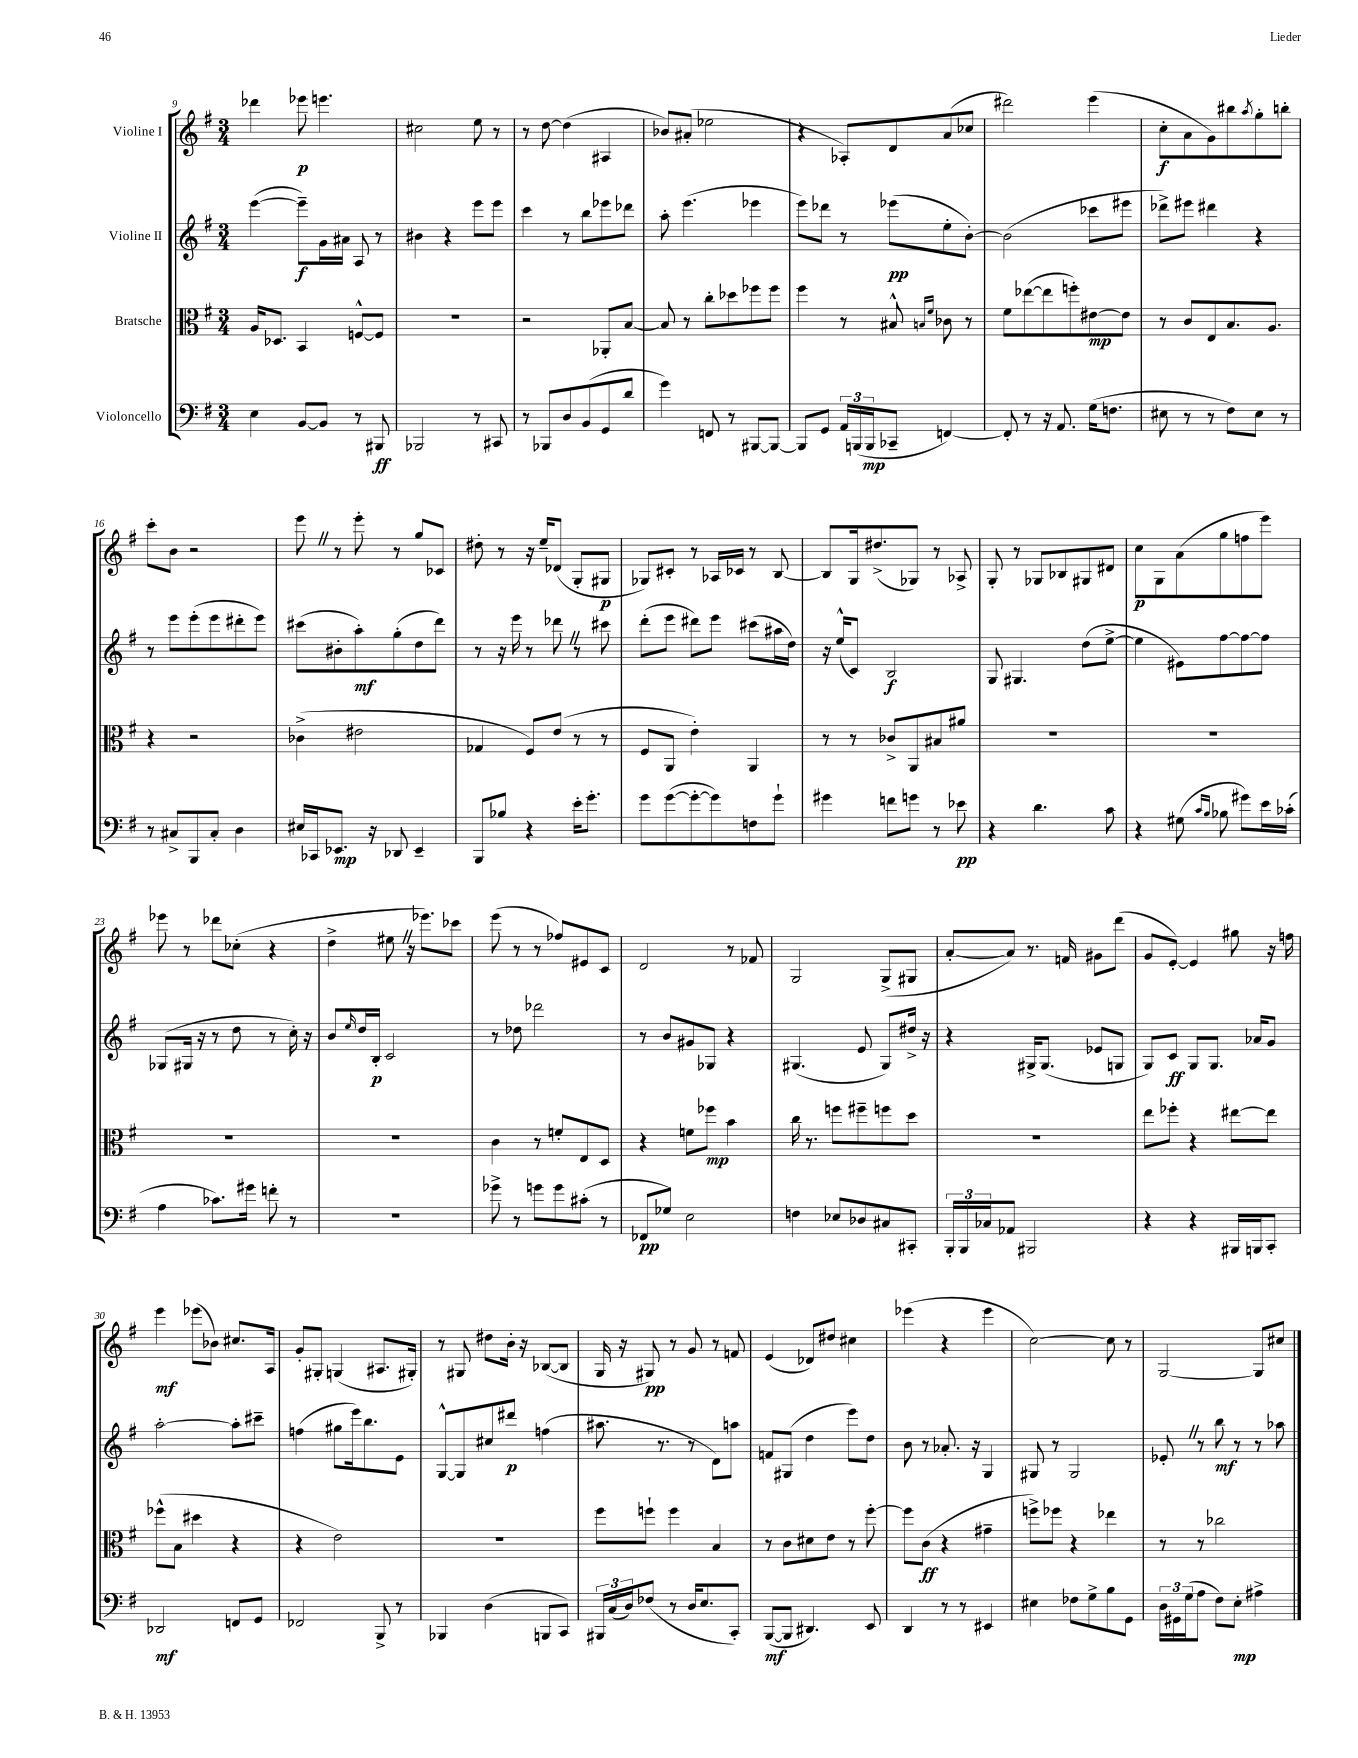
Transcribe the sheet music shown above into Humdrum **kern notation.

**kern	**kern	**kern	**kern
*staff4	*staff3	*staff2	*staff1
*clefF4	*clefC3	*clefG2	*clefG2
*k[f#]	*k[f#]	*k[f#]	*k[f#]
*M3/4	*M3/4	*M3/4	*M3/4
4E	16A	([4eee	4ddd-
.	8.D-	.	.
[8BB	4BB	8eee~])	8eee-
8BB]	.	16g	4.eee
.	.	16a#	.
8r	[8F^^	8A	.
8BBB#	8F]	8r	.
=	=	=	=
2BBB-	2.r	4b#	2cc#
.	.	4r	.
8r	.	8eee	8ee
8CC#	.	8eee	8r
=	=	=	=
8r	2r	4ccc	8r
8BBB-	.	.	[8dd
8D	.	8r	(4dd]
(8BB	.	8bb	.
8GG	8AA-'	8eee-	4A#
8d	[8B	8ddd-	.
=	=	=	=
4g)	8B]	8aa'	8b-)
.	8r	(4.eee	(8a#'
8FF	8cc'	.	2ee-
8r	8dd-	.	.
[8BBB#	8ff-	4eee-	.
8BBB#_	8ff-	.	.
=	=	=	=
8BBB#]	4ff#	8eee)	4r
8GG	.	8ddd-	.
24AA	8r	8r	8A-')
(24BBB	.	.	.
24BBB	.	.	.
8CC-~	8B#^^	(8eee-	8d
.	16qqB	.	.
.	16qqf#	.	.
[4FF)	8c-	8ee'	(8a
.	8r	[8b')	8cc-
=	=	=	=
8FF']	8f#	(2b]	2ddd#)
8r	([8ee-	.	.
16r	8ee-]	.	.
8.AA	.	.	.
.	8ff')	.	.
(16G	[8e#	8ccc-	(4eee
8.F	.	.	.
.	8e#]	8eee#	.
=	=	=	=
8E#	8r	8ddd-^)	8cc'
8r	8c	8eee#	8a
8r	8E	4ddd#	8g)
8F#)	8.B	.	8bb#
.	.	.	8qaa
8E#	.	4r	8gg'
.	8.A	.	.
8r	.	.	8bb'
=	=	=	=
8r	4r	8r	8ccc'
8C#^	.	8eee	8b
8BBB	2r	(8eee'	2r
8C#'	.	8eee	.
4D	.	8ddd#'	.
.	.	8eee)	.
=	=	=	=
16E#	(4c-^	(8ccc#	8eee
16CC-	.	.	.
8.EE-	.	8b#'	8r
.	2e#	8aa')	8eee'
16r	.	.	.
8DD-	.	(8gg'	8r
4EE-~	.	8dd	8gg
.	.	8ddd)	8c-
=	=	=	=
8BBB	4G-	8r	8dd#'
8B-	.	16r	8r
.	.	16eee	.
4r	8F#)	8r	16r
.	.	.	16ee~
.	(8e	8ddd-	(8d-
16e'	8r	8r	8G'
8.g'	.	.	.
.	8r	8ccc#	8G#
=	=	=	=
8g	8F#	(8ddd'	8G-)
([8g	8AA	8eee	8c#'
8g'_	4e')	8ddd#)	8r
8g])	.	8eee	16A-
.	.	.	16c-
8F	4AA	(8ccc#	8r
8g`	.	16aa#	[8B
.	.	16dd)	.
=	=	=	=
4g#	8r	16r	8B]
.	.	(16ee^^	.
.	8r	8c)	16G
.	.	.	(8.dd#^
8f	8c-^	2B	.
8g	8AA	.	8G-)
8r	8B#	.	8r
8e-	8a#	.	8A-^
=	=	=	=
4r	2.r	8G	8G'
.	.	4.G#	8r
4.d	.	.	8G-
.	.	.	8B-
.	.	(8dd	8G#
8c	.	[8ee^	8d#
=	=	=	=
4r	2.r	4ee]	8cc
.	.	.	8G
(8G#	.	8e#)	(8a
16qqc	.	.	.
16qqB	.	.	.
8B-	.	[8ff#	8gg
8g#)	.	8ff#_	8ff
16e	.	8ff#]	8eee)
(16c-'	.	.	.
=	=	=	=
4A	2.r	(8G-	8eee-
.	.	16G#	8r
.	.	16r	.
8.c-)	.	8r	8ddd-
.	.	8dd	(8cc-'
16g#	.	.	.
8f'	.	8r	4r
8r	.	16cc')	.
.	.	16r	.
=	=	=	=
2.r	2.r	8b	4dd^
.	.	16qqee	.
.	.	16dd	.
.	.	16B'	.
.	.	2c	8ee#
.	.	.	16r
.	.	.	8.eee-)
.	.	.	8ccc-
=	=	=	=
8g-^	4c	8r	(8eee
8r	.	8dd-	8r
8g	8r	2ddd-	8r
8g	8f'	.	8ff-)
(8c#'	8E	.	8e#
8r	8D	.	8c
=	=	=	=
8FF-	4r	8r	2d
8G-)	.	8b	.
2E	8f	8g#	.
.	8ff-	8G-	.
.	4b	4r	8r
.	.	.	8f-
=	=	=	=
4F	16cc	(4.G#	2G
.	8.r	.	.
8E-	8ff	.	.
8D-	8ff#~	8e	.
8C#	8ff	8G#)	(8G^
8CC#'	8dd	16dd#^	8G#
.	.	16r	.
=	=	=	=
24BBB'	2.r	4r	[8a'
24BBB	.	.	.
24C-	.	.	.
8AA-	.	.	8a])
2BBB#	.	16G#^	8.r
.	.	(8.G#	.
.	.	.	16f
.	.	8e-	8g#
.	.	8G	(8ddd
=	=	=	=
4r	8ee	8G)	8g
.	8ff-'	8c	[8e')
4r	4r	8G	4e]
.	.	8.G	.
16BBB#	[8ee#	.	8gg#
16BBB	.	16a-	.
8CC'	8ee#]	8g	16r
.	.	.	16ff
=	=	=	=
2DD-	(8ff-^^	[2aa'	4eee
.	8B	.	.
.	4dd#	.	(8eee-
.	.	.	8b-)
8FF	4r	8aa']	8.cc#
8GG	.	8ccc#~	.
.	.	.	16A
=	=	=	=
2FF-	4r	(4ff	8g'
.	.	.	8G#'
.	2e)	8gg#	(4G
.	.	16eee)	.
.	.	8.bb	.
8BBB^	.	.	8.A#
8r	.	8e	.
.	.	.	16G#')
=	=	=	=
4BBB-	2.r	[8G^^	8r
.	.	8G]	8G#
(4D	.	8cc#	8dd#
.	.	8ddd#	16b'
.	.	.	16r
8BBB	.	(4ff	([8B-
8CC)	.	.	8B-]
=	=	=	=
24BBB#	8ff#	8.aa#	16G
(24C	.	.	.
.	.	.	16r
24D)	.	.	.
(8F-	8ff`	.	8G#)
.	.	8.r	.
8r	4ff	.	8r
16D	.	8r	8g
8.E	.	.	.
.	4B	8d)	8r
8CC')	.	8aa	8f
=	=	=	=
([8BBB	8r	8f	(4e
8BBB]	8c	(8G#	.
4.DD#)	8d#	4dd	8d-)
.	8e	.	8dd#
.	8r	8eee)	4cc#
8EE	[8ff#'	8dd	.
=	=	=	=
4DD	8ff#]	8b	(4eee-
.	(8c	8r	.
8r	4r	8.a-'	4r
8r	.	.	.
.	.	16r	.
4EE#	4g#~	4G	4eee-
=	=	=	=
4E#	8ff^)	8G#	[2cc)
.	8ff-	8r	.
8F-	4r	2G#	.
8G^	.	.	.
8B	4ee-	.	8cc]
8GG	.	.	8r
=	=	=	=
24D	8r	8e-'	[2G
24GG#	.	.	.
(24G	.	.	.
8A	8r	8r	.
8F#)	2cc-	8bb	.
8E'	.	8r	.
4A#^	.	8r	8G]
.	.	8aa-	8cc#
==	==	==	==
*-	*-	*-	*-
